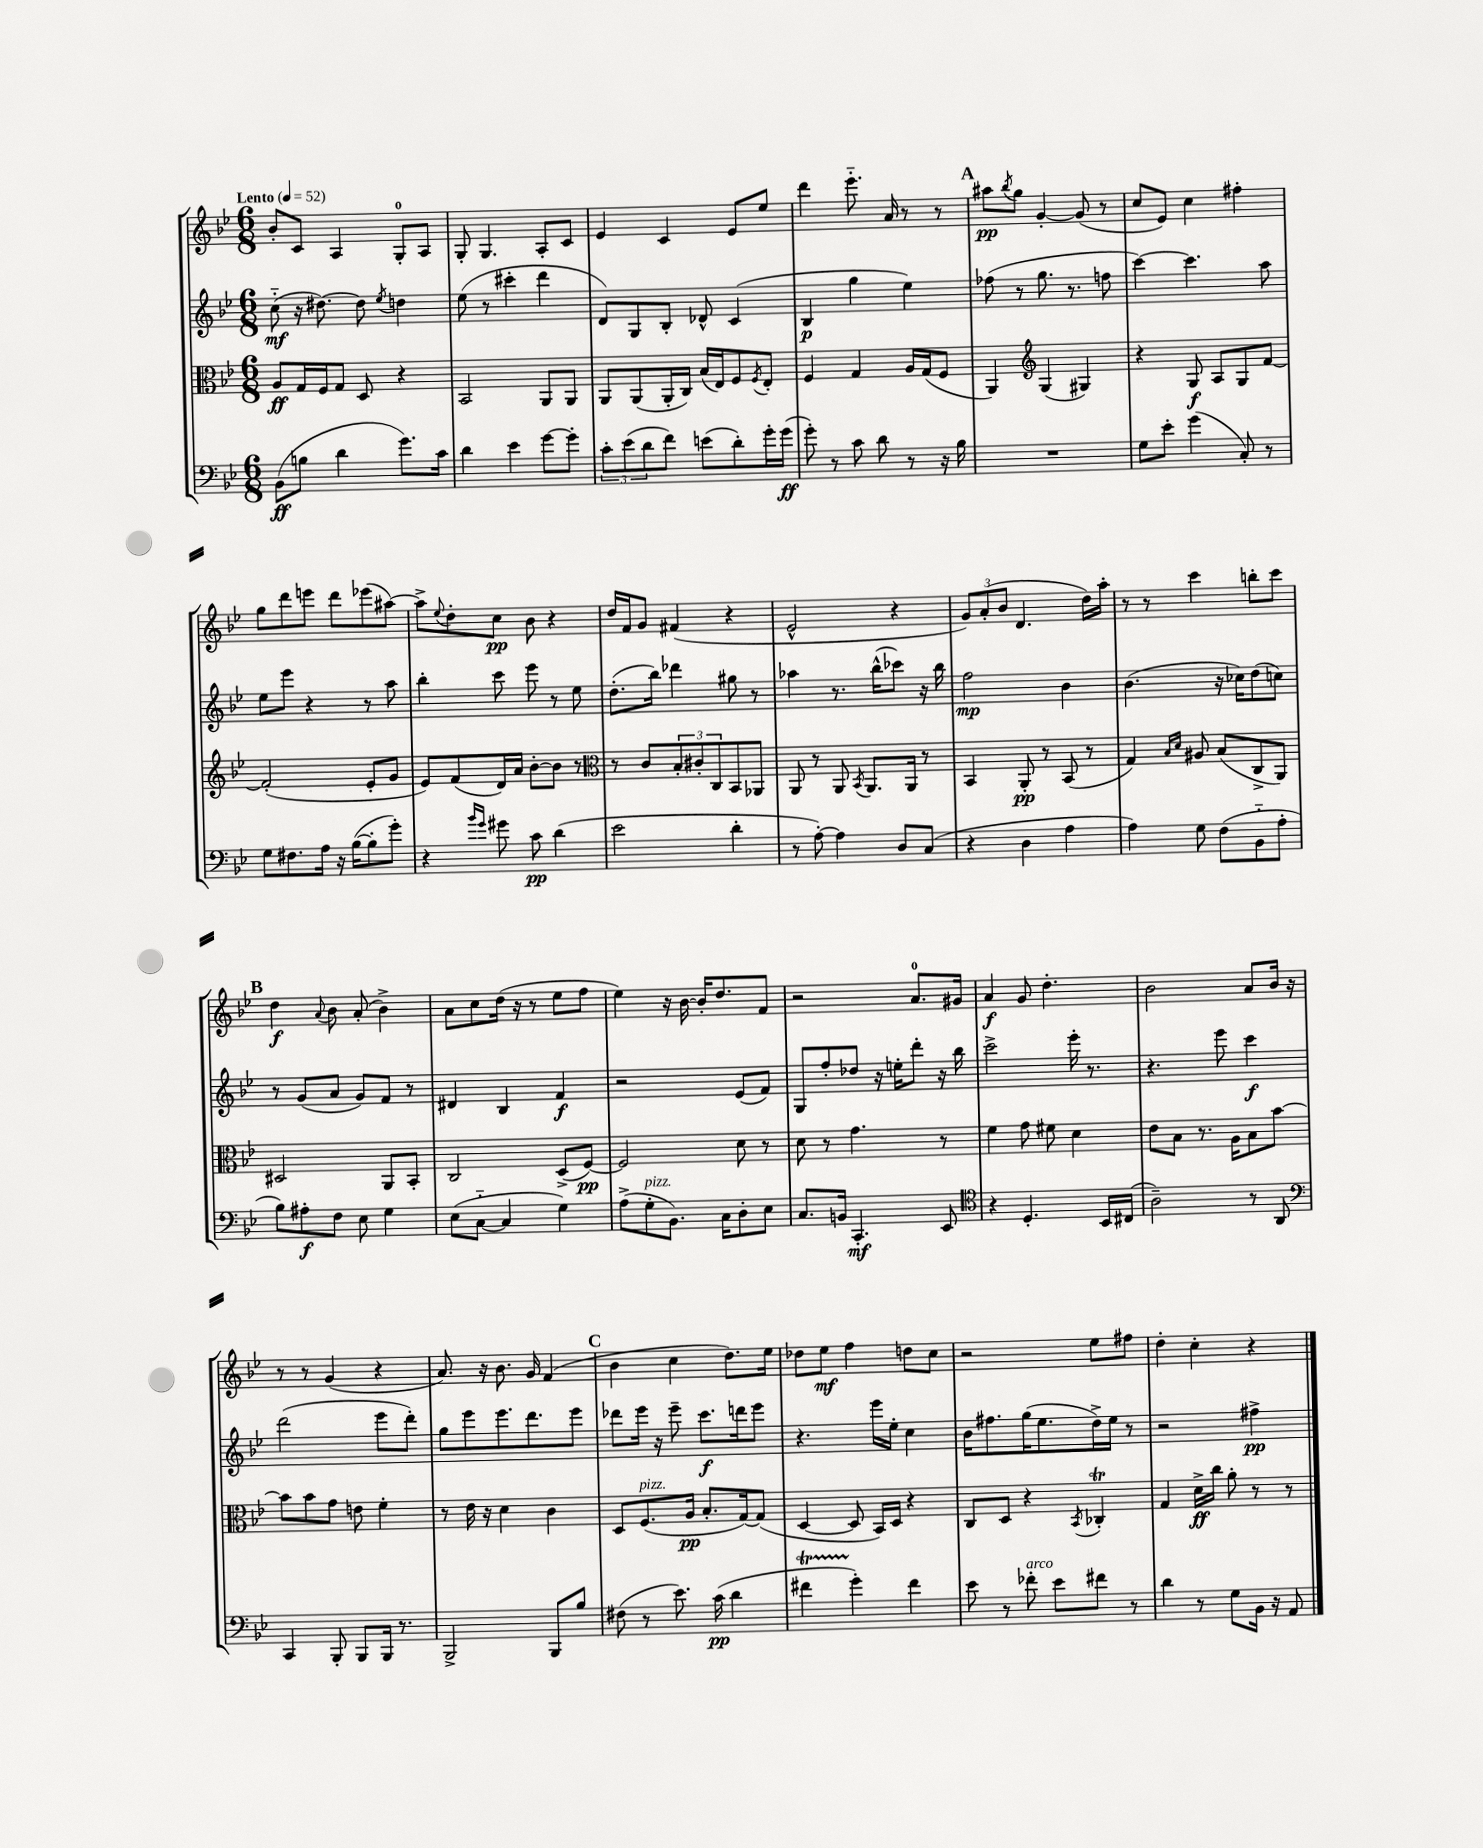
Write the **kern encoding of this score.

**kern	**kern	**kern	**kern
*staff4	*staff3	*staff2	*staff1
*clefF4	*clefC3	*clefG2	*clefG2
*k[b-e-]	*k[b-e-]	*k[b-e-]	*k[b-e-]
*M6/8	*M6/8	*M6/8	*M6/8
*MM52	*MM52	*MM52	*MM52
(8BB-\L	8A/L	(8cc'~\	8b-'/L
8B\J	16G/L	16r	8c/J
.	16F/J	[8.dd#\)	.
4d\	8G/J	.	4A/
.	8D/	8dd#\]	.
.	.	8qee-/	.
8.g\L)	4r	4dd\	8G'/L
.	.	.	8A/J
16c\Jk	.	.	.
=	=	=	=
4d\	2BB-/	(8ee-\	8G'/
.	.	8r	4.G/
4e-\	.	4ccc#'\	.
[8g\L	8AA/L	4ddd\	8A'/L
8g'\]J	8AA/J	.	8c/J
=	=	=	=
12c'\L	8AA/L	8d/L)	4e-/
(12e-\	.	.	.
.	(8AA/	8G/	.
12d\	.	.	.
8f\J)	16AA'/L	8B-'/J	4c/
.	16C/JJ)	.	.
(8e\L	(16B-/LL	8d-^^/	.
.	16E-/J)	.	.
8d'\)	8F/	(4c/	8e-/L
.	8qF/	.	.
16g'\L	8E-'/J	.	8ee-/J
(16g\JJ	.	.	.
=	=	=	=
8g'\)	4F/	4B-/	4ddd\
8r	.	.	.
8c\	4G/	4gg\	8.eee-'~\
8d\	.	.	.
.	.	.	16a/
8r	16A/LL	4ee-\)	8r
.	(16G/J	.	.
16r	8F/J	.	8r
16B-\	.	.	.
=	=	=	=
2.r	4AA/)	(8ff-\	8aa#\L
.	.	.	8qbb-/
.	.	8r	8gg\J
*	*clefG2	*	*
.	(4G/	8.gg\	[4g'/
.	.	8.r	.
.	4G#/)	.	(8g/]
.	.	8ff\	8r
=	=	=	=
8G\L	4r	[4ccc\)	8cc/L
8e-'\J	.	.	8e-/J)
(4g\	8G/	4.ccc\]	4cc\
.	8A/L	.	.
8C'/)	8G/	.	4ff#'\
8r	[8f/J	8aa\	.
=	=	=	=
8G\L	(2f'/]	8ee-\L	8gg\L
8.F#\	.	8eee-\J	8ddd\
.	.	4r	8eee\J
16A\Jk	.	.	.
16r	.	.	8ddd\L
([16B-\LK	.	.	.
8B-'\]	8e-'/L	8r	(8eee-\
8g'\J)	8g/J	8aa\	[8aa#\J)
=	=	=	=
4r	8e-/L)	4bb-'\	8aa#^\]L
.	.	.	8qqee-/
.	(8f/	.	8dd'\
16qqb-/LL	.	.	.
16qqg/JJ	.	.	.
8g#\	16d/L)	8ccc\	8cc\J
.	16a/JJ	.	.
8c\	[8b-'\L	8eee-\	8b-\
(4d\	8b-\]J	8r	4r
.	8r	8ee-\	.
=	=	=	=
*	*clefC3	*	*
2e-\	8r	(8.dd'\L	16dd/LL
.	.	.	16f/J
.	8c/L	.	8g/J
.	.	16bb-\Jk)	.
.	12B-'/	4ddd-\	(4f#/
.	12c#'/	.	.
.	12C/	.	.
4d'\	8BB-/	8gg#\	4r
.	8AA-/J	8r	.
=	=	=	=
8r	8AA/	4aa-\	2e-^^/
[8A'\)	8r	.	.
4A\]	8AA/	8.r	.
.	8qBB-/	.	.
.	8.AA/L	.	.
.	.	(16bb-^^\LK	.
8D/L	.	8ccc-\J)	4r
.	16AA/Jk	.	.
(8C/J	8r	16r	.
.	.	16bb-\	.
=	=	=	=
4r	4BB-/	2ff\	12g/L)
.	.	.	(12a'/
.	.	.	12b-/J
4D\	8AA'/	.	4.d/
.	8r	.	.
4A\	(8BB-/	4b-\	.
.	8r	.	16dd\LL)
.	.	.	16aa'\JJ
=	=	=	=
4A\)	4G/)	(4.b-\	8r
.	.	.	8r
.	16qqB-/LL	.	.
.	16qqd/JJ	.	.
8G\	8A#/	.	4ccc\
(8F\L	(8B-/L	16r	.
.	.	16cc-\LK)	.
8BB-'~\	8C^/	(8dd\	8bb'\L
8A'\J	8AA/J)	8cc\J)	8ccc\J
=	=	=	=
8B-\L)	2D#/	8r	4dd\
8A#'\	.	(8g/L	.
.	.	.	8qqa/
8F\J	.	8a/J	8b-\
8E-\	.	8g/L)	(8a'/
4G\	8AA/L	8f/J	4b-^\)
.	8BB-'/J	8r	.
=	=	=	=
(8E-\L	2C/	4d#/	8a\L
[8C'~\J	.	.	8cc\
4C/]	.	4B-/	(16dd\Jk
.	.	.	16r
.	.	.	8r
4G\)	(8D^/L	4f/	8ee-\L
.	[8F/J)	.	8ff\J
=	=	=	=
(8A^\L	2F/]	2r	4ee-\)
8G'\	.	.	.
8.BB-\J)	.	.	16r
.	.	.	[16b-\
.	.	.	16b-'/]LK
16C\LK	.	.	8.dd/
8D'\	8d\	(8e-/L	.
8E-\J	8r	8f/J)	8f/J
=	=	=	=
8.C/L	8d\	8G/L	2r
.	8r	8ff'/	.
16BB/Jk	.	.	.
4.CC'/	4.g\	8dd-/J	.
.	.	16r	.
.	.	16ee'\LK	.
.	.	8ddd'\J	8.a/L
8EE-/	8r	16r	.
.	.	16bb-\	16g#/Jk
=	=	=	=
*clefC4	*	*	*
4r	4f\	2ccc^\	4a/
4.D'/	8g\	.	8g/
.	8f#\	.	4.dd'\
.	4d\	16eee-'\	.
.	.	8.r	.
16BB-/LL	.	.	.
(16C#/JJ	.	.	.
=	=	=	=
2A~\)	8e-\L	4.r	2b-\
.	8B-\J	.	.
.	8.r	.	.
.	.	8eee-\	.
.	16A\LK	.	.
8r	8B-\	4ccc\	8a/L
8AA/	[8b-\J	.	16b-/Jk
.	.	.	16r
=	=	=	=
*clefF4	*	*	*
4CC/	8b-\]L	(2ddd\	8r
.	8b-\	.	8r
8BBB-'/	8g\J	.	(4g/
8BBB-/L	8e\	.	.
16BBB-/Jk	4f'\	8eee-\L	4r
8.r	.	.	.
.	.	8ddd'\J)	.
=	=	=	=
2BBB-^/	8r	8gg\L	8.a/)
.	16e-\	8eee-\	.
.	16r	.	16r
.	4d\	8.eee-\	8.b-\
.	.	8.ddd\	16g/
8BBB-/L	4c\	.	(4f/
8B-/J	.	8eee-\J	.
=	=	=	=
(8F#\	8D/L	8ddd-\L	4b-\
8r	(8.F/	16eee-\Jk	.
.	.	16r	.
8.e-\)	.	8eee-~\	4cc\
.	16A/Jk	.	.
.	8.B-'/L	8.ccc\L	.
(16c\	.	.	.
4d\	.	.	8.dd\L)
.	[16G/k)	16ddd\k	.
.	(8G/]J	8eee-\J	.
.	.	.	16ee-\Jk
=	=	=	=
4f#\	[4D/	4.r	8dd-\L
.	.	.	8ee-\J
4g'\)	8D/]	.	4ff\
.	16BB-/LL)	16eee-\LL	.
.	16D/JJ	16ee-'\JJ	.
4f#\	4r	4cc\	8dd\L
.	.	.	8cc\J
=	=	=	=
8e-\	8C/L	16b-\LK	2r
.	.	8.ff#\	.
8r	8D/J	.	.
8f-'\	4r	(16gg\K	.
.	.	8.ee-\	.
8e-\L	.	.	.
.	8qBB-/	.	.
8f#\J	4C-'/	16dd^\L)	8ee-\L
.	.	16ee-\JJ	.
8r	.	8r	8ff#\J
=	=	=	=
4d\	4G/	2r	4dd'\
8r	16d^\LL	.	4cc'\
.	16cc\JJ	.	.
8G\L	8a'\	.	.
16BB-\Jk	8r	4ff#^\	4r
16r	.	.	.
8AA/	8r	.	.
==	==	==	==
*-	*-	*-	*-
